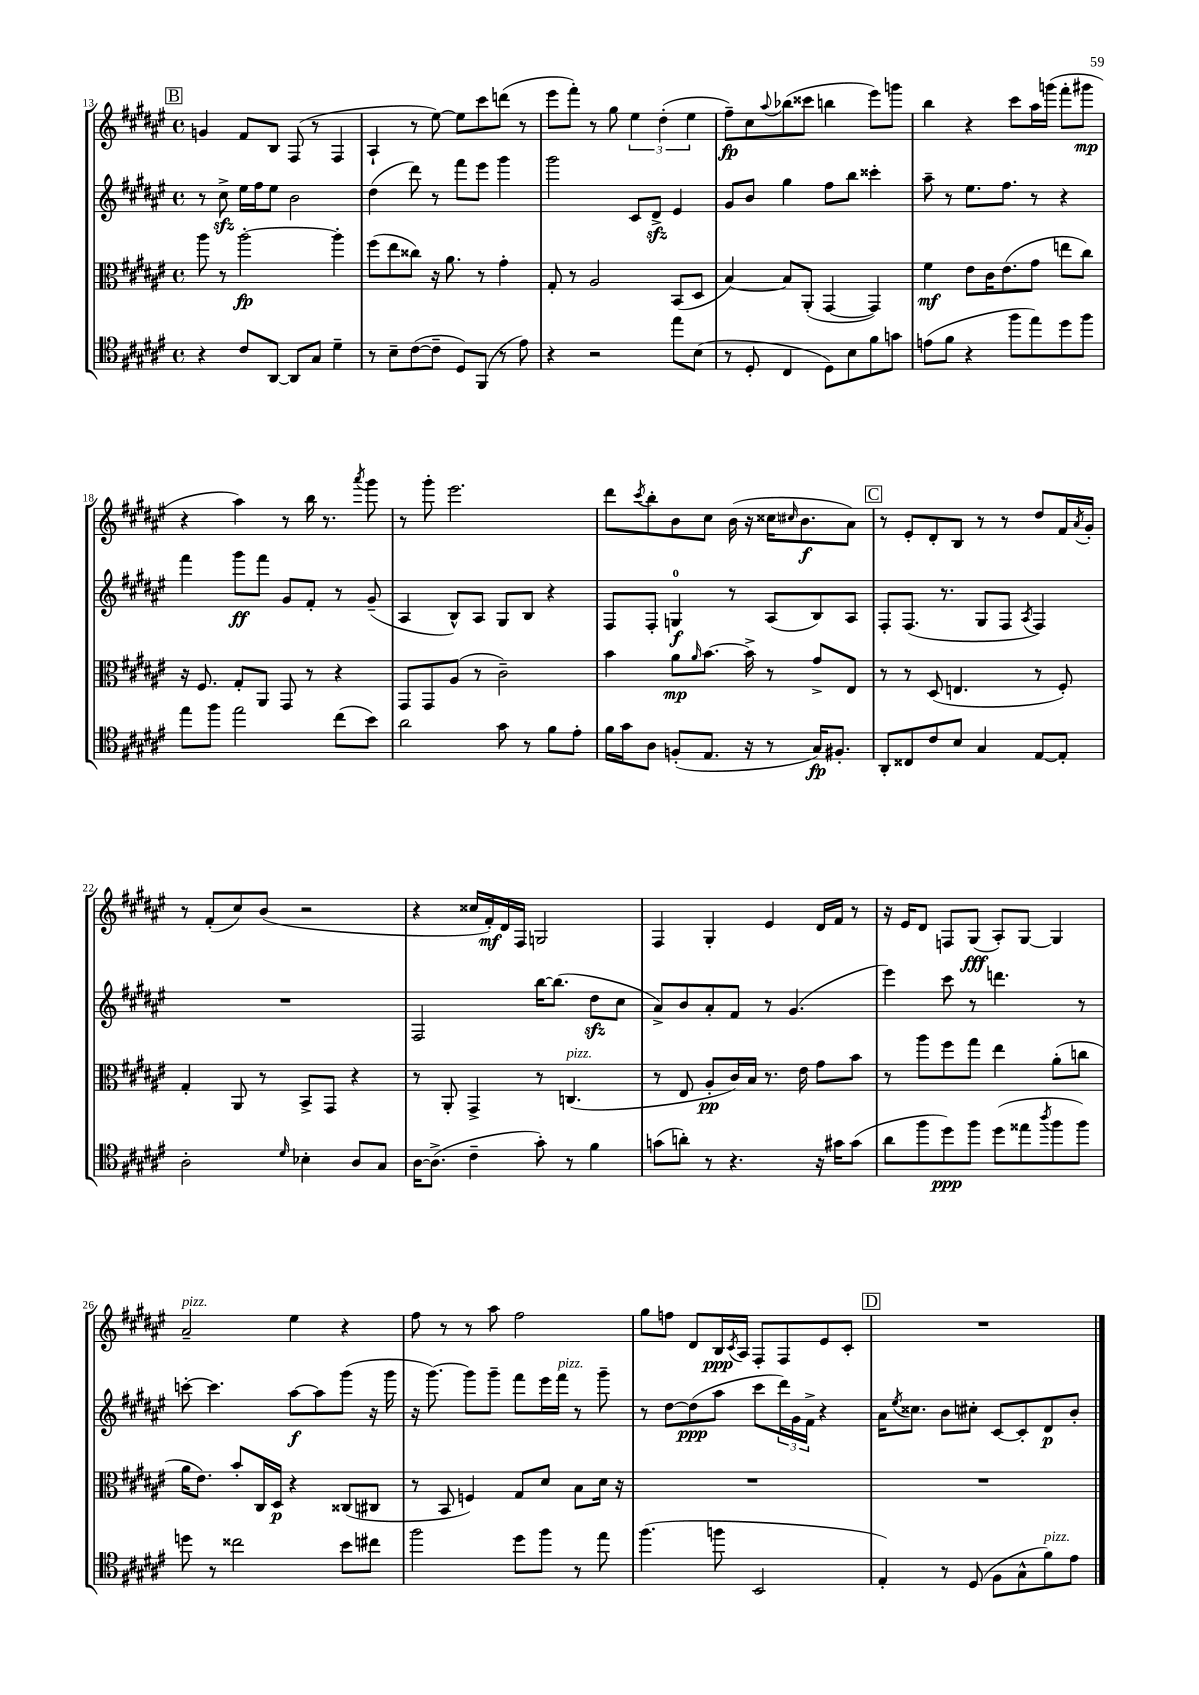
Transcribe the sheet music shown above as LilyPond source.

<<
\new StaffGroup <<
\new Staff = "s0" {
    \clef treble \key fis \major \defaultTimeSignature \time 4/4
    \mark \markup { \box "B" } g'4 fis'8 b8 fis8( r8 fis4 |
    ais4-! r8 eis''8~) eis''8 cis'''8 d'''8( r8 |
    eis'''8 fis'''8-.) r8 gis''8 \tuplet 3/2 { eis''4 dis''4-.( eis''4 } |
    fis''8--\fp) cis''8 \appoggiatura { ais''8 } bes''8( cisis'''8 b''4 eis'''8) g'''8 |
    b''4 r4 cis'''8 ais''16 g'''16( fis'''8-. gis'''8\mp |
    r4 ais''4) r8 b''16 r8. \acciaccatura { ais'''8 } gis'''8 |
    r8 gis'''8-. eis'''2. |
    dis'''8 \acciaccatura { cis'''8 } b''8-. b'8 cis''8 b'16( r16 cisis''16 \grace { cis''16 } b'8.\f ais'8) |
    \mark \markup { \box "C" } r8 eis'8-. dis'8-. b8 r8 r8 dis''8 fis'16 \acciaccatura { ais'8 } gis'16-. |
    r8 fis'8-.( cis''8) b'8( r2 |
    r4 cisis''16 fis'16-.\mf) dis'16 fis16 g2 |
    fis4 gis4-. eis'4 dis'16 fis'16 r8 |
    r16 eis'16 dis'8 f8 gis8\fff( ais8-.) gis8~ gis4 |
    ais'2--^\markup { \italic "pizz." } eis''4 r4 |
    fis''8 r8 r8 ais''8 fis''2 |
    gis''8 f''8 dis'8 b16\ppp \acciaccatura { cis'8 } ais16 fis8-. fis8 eis'8 cis'8-. |
    \mark \markup { \box "D" } R1 \bar "|." |
}
\new Staff = "s1" {
    \clef treble \key fis \major \defaultTimeSignature \time 4/4
    \mark \markup { \box "B" } r8 cis''8->\sfz eis''16 fis''16 eis''8 b'2 |
    dis''4( dis'''8) r8 fis'''8 eis'''8 gis'''4 |
    gis'''2 cis'8 dis'8->\sfz eis'4 |
    gis'8 b'8 gis''4 fis''8 b''8 cisis'''4-. |
    ais''8-- r8 eis''8. fis''8. r8 r4 |
    fis'''4 gis'''8\ff fis'''8 gis'8 fis'8-. r8 gis'8--( |
    ais4 b8-^) ais8 gis8 b8 r4 |
    fis8 fis8-. g4-0\f r8 ais8( b8) ais8 |
    \mark \markup { \box "C" } fis8-. fis8.( r8. gis8 fis8 \acciaccatura { ais8 } fis4) |
    R1 |
    fis2 b''16~ b''8.( dis''8\sfz cis''8 |
    ais'8->) b'8 ais'8-. fis'8 r8 gis'4.( |
    eis'''4) cis'''8 r8 d'''4. r8 |
    c'''8~-. c'''4. ais''8~\f ais''8 gis'''8( r16 gis'''16 |
    r16 gis'''8.~) gis'''8 gis'''8-- fis'''8 eis'''16 fis'''16^\markup { \italic "pizz." } r8 gis'''8-- |
    r8 dis''8~ dis''8\ppp( ais''8 cis'''8 \tuplet 3/2 { dis'''16) gis'16 fis'16-> } r4 |
    \mark \markup { \box "D" } ais'16 \acciaccatura { eis''8 } cisis''8. b'8 cis''8-. cis'8~ cis'8-. dis'8\p b'8-. \bar "|." |
}
\new Staff = "s2" {
    \clef alto \key fis \major \defaultTimeSignature \time 4/4
    \mark \markup { \box "B" } ais''8 r8 ais''2~-.\fp ais''4-. |
    fis''8( eis''8 cisis''8) r16 ais'8. r8 gis'4-. |
    gis8-. r8 ais2 b,8( dis8 |
    b4~) b8 ais,8-.( gis,4~ gis,4) |
    fis'4\mf eis'8 cis'16 eis'8.( gis'8 e''8 cis''8) |
    r16 fis8. gis8-. ais,8 gis,8 r8 r4 |
    gis,8 gis,8 ais8( r8 cis'2--) |
    b'4 ais'8\mp \grace { ais'16 } b'8.~ b'16-> r8 gis'8-> eis8 |
    \mark \markup { \box "C" } r8 r8 dis8( e4. r8 fis8-.) |
    gis4-. ais,8 r8 b,8-> gis,8 r4 |
    r8 ais,8-. gis,4-> r8 c4.^\markup { \italic "pizz." }( |
    r8 eis8 ais8-.\pp cis'16) b16 r8. eis'16 gis'8 b'8 |
    r8 ais''8 fis''8 gis''8 eis''4 ais'8-.( c''8 |
    ais'16 eis'8.) b'8-. cis16 dis16\p r4 cisis8( cis8 |
    r8 b,8 f4) gis8 dis'8 b8 dis'16 r16 |
    R1 |
    \mark \markup { \box "D" } R1 \bar "|." |
}
\new Staff = "s3" {
    \clef tenor \key fis \major \defaultTimeSignature \time 4/4
    \mark \markup { \box "B" } r4 cis'8 ais,8~ ais,8 gis8 dis'4-- |
    r8 b8-- cis'8~( cis'8-- dis8) fis,8( r8 eis'8) |
    r4 r2 eis''8 b8( |
    r8 dis8-. cis4 dis8) b8 fis'8 g'8 |
    e'8( fis'8 r4 fis''8 eis''8) dis''8 fis''8 |
    eis''8 fis''8 eis''2 cis''8( b'8) |
    ais'2 gis'8 r8 fis'8 eis'8-. |
    fis'16 gis'16 ais8 f8-.( eis8. r16 r8 gis16\fp) fis8.-. |
    \mark \markup { \box "C" } ais,8-. cisis8 cis'8 b8 gis4 eis8~ eis8-. |
    ais2-. \grace { dis'16 } bes4-. ais8 gis8 |
    ais16~ ais8.->( cis'4-- gis'8-.) r8 fis'4 |
    g'8( a'8-.) r8 r4. r16 gis'16 gis'8( |
    ais'8 fis''8 dis''8\ppp) fis''8 dis''8( eisis''8 \acciaccatura { ais''8 } fis''8 fis''8) |
    d''8 r8 cisis''2 b'8 cis''8 |
    fis''2 dis''8 fis''8 r8 eis''8 |
    fis''4.( f''8 b,2 |
    \mark \markup { \box "D" } eis4-.) r8 dis8( fis8 gis8-^ fis'8^\markup { \italic "pizz." }) eis'8 \bar "|." |
}
>>
>>
\layout { \context { \Score currentBarNumber = #13 } }
